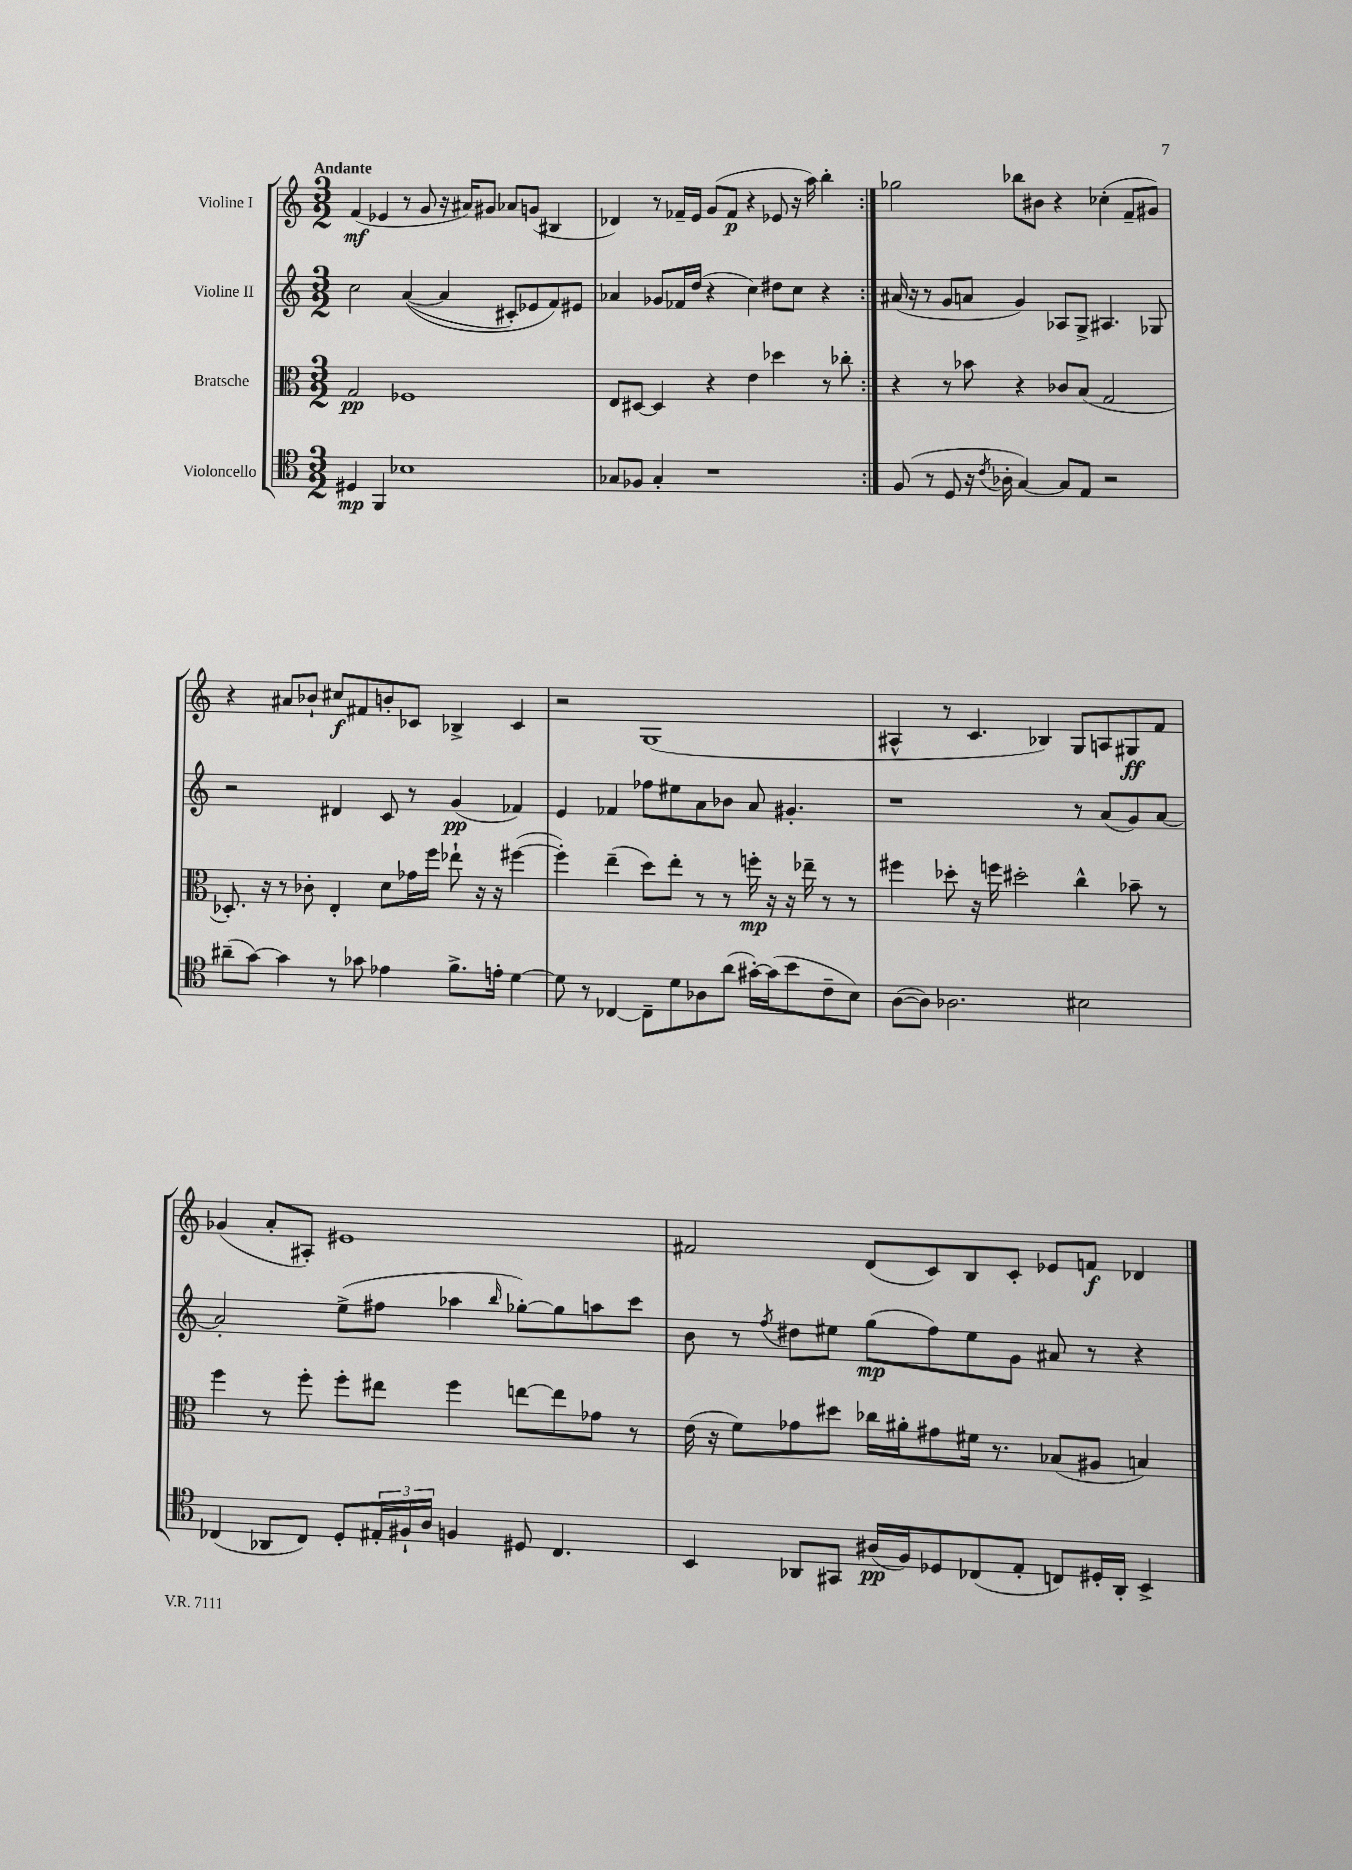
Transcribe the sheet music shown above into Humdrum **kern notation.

**kern	**dynam	**kern	**dynam	**kern	**dynam	**kern	**dynam
*part4	*part4	*part3	*part3	*part2	*part2	*part1	*part1
*staff4	*staff4	*staff3	*staff3	*staff2	*staff2	*staff1	*staff1
*I"Violoncello	*	*I"Bratsche	*	*I"Violine II	*	*I"Violine I	*
*clefC4	*	*clefC3	*	*clefG2	*	*clefG2	*
*k[]	*	*k[]	*	*k[]	*	*k[]	*
*M3/2	*	*M3/2	*	*M3/2	*	*M3/2	*
=1	=1	=1	=1	=1	=1	=1	=1
!	!	!	!	!	!	!LO:TX:a:B:t=Andante	!
4D#X/	mp	2G/	pp	2cc\	.	(4f/	mf
4FF/	.	.	.	.	.	4e-X/	.
1B-X	.	1F-X	.	(([4a/	.	8r	.
.	.	.	.	.	.	8g/	.
.	.	.	.	4a/]	.	16r	.
.	.	.	.	.	.	16a#X/KL)	.
.	.	.	.	.	.	8g#X/J	.
.	.	.	.	8c#X'/L)	.	8a-X/L	.
.	.	.	.	8e-X/	.	(8gn/J	.
.	.	.	.	8f/)	.	4B#X/	.
.	.	.	.	8e#X/J	.	.	.
=2	=2	=2	=2	=2	=2	=2	=2
8G-X/L	.	8E/L	.	4a-X/	.	4d-X/)	.
8F-X/J	.	[8D#X/J	.	.	.	.	.
4G-'/	.	4D#/]	.	8g-X/L	.	8r	.
.	.	.	.	16f-X/L	.	16f-X~/LL	.
.	.	.	.	(16dd/JJ	.	16e/JJ	.
1r	.	4r	.	4r	.	(8g/L	.
.	.	.	.	.	.	8f-/J	p
.	.	4e\	.	4cc\)	.	4r	.
.	.	4dd-X\	.	8dd#X\L	.	8e-X/	.
.	.	.	.	8cc\J	.	16r	.
.	.	.	.	.	.	16aa\)	.
.	.	8r	.	4r	.	4bb'\	.
.	.	8cc-X'\	.	.	.	.	.
=3:|!	=3:|!	=3:|!	=3:|!	=3:|!	=3:|!	=3:|!	=3:|!
(8F/	.	4r	.	(16a#X/	.	2gg-X\	.
.	.	.	.	16r	.	.	.
8r	.	.	.	8r	.	.	.
8D/	.	8r	.	8g/L	.	.	.
16r	.	8b-X\	.	8an/J	.	.	.
8qc/	.	.	.	.	.	.	.
16A-X'\	.	.	.	.	.	.	.
[4G/)	.	4r	.	4g/)	.	8bb-X\L	.
.	.	.	.	.	.	8b#X\J	.
8G/L]	.	8c-X/L	.	8A-X/L	.	4r	.
8E/J	.	(8B/J	.	8G^/J	.	.	.
2r	.	2G/	.	4.A#X/	.	(4cc-X'\	.
.	.	.	.	.	.	8f~/L	.
.	.	.	.	8G-X/	.	8g#X/J)	.
!!LO:LB:g=z
=4	=4	=4	=4	=4	=4	=4	=4
(8a#X~\L	.	8.D-X'/)	.	2r	.	4r	.
[8g\J)	.	.	.	.	.	.	.
.	.	16r	.	.	.	.	.
4g\]	.	8r	.	.	.	8a#X/L	.
.	.	8c-X'\	.	.	.	8b-X`/J	.
8r	.	4E'/	.	4d#X/	.	8cc#X/L	f
8g-X\	.	.	.	.	.	8f#X/	.
4e-X\	.	8d\L	.	8c/	.	8bn'/	.
.	.	16g-X\L	.	8r	.	8c-X/J	.
.	.	16ff\JJ	.	.	.	.	.
8.f^\L	.	8ee-X`\	.	(4g/	pp	4B-X^/	.
.	.	16r	.	.	.	.	.
16en'\Jk	.	16r	.	.	.	.	.
[4d\	.	([4ff#X\	.	4f-X/)	.	4c-/	.
=5	=5	=5	=5	=5	=5	=5	=5
8d\]	.	4ff#'\])	.	4e/	.	2r	.
8r	.	.	.	.	.	.	.
[4C-X/	.	(4ee~\	.	4f-X/	.	.	.
8C-~\L]	.	8dd\L)	.	8ff-X\L	.	(1G	.
8d\	.	8ee'\J	.	8ee#X\	.	.	.
8A-X\	.	8r	.	8a\	.	.	.
(8a\J	.	8r	.	8b-X\J	.	.	.
[16g#X'\LL)	.	16ffn'\	mp	8a/	.	.	.
(16g#\J]	.	16r	.	.	.	.	.
8b\	.	16r	.	4.g#X'/	.	.	.
.	.	16ee-X~\	.	.	.	.	.
8c~\	.	8r	.	.	.	.	.
8B\J)	.	8r	.	.	.	.	.
=6	=6	=6	=6	=6	=6	=6	=6
([8A\L	.	4ff#X\	.	1r	.	4A#X^^/	.
8A\J])	.	.	.	.	.	.	.
2.A-X\	.	8dd-X'\	.	.	.	8r	.
.	.	16r	.	.	.	4.c/	.
.	.	16ffn\	.	.	.	.	.
.	.	2dd#X'\	.	.	.	.	.
.	.	.	.	.	.	4B-X/)	.
2B#X\	.	4cc^^\	.	8r	.	8G/L	.
.	.	.	.	(8a/L	.	8An/	.
.	.	8b-X~\	.	8g/)	.	8G#X/	ff
.	.	8r	.	[8a/J	.	8f/J	.
!!LO:LB:g=z
=7	=7	=7	=7	=7	=7	=7	=7
(4C-X/	.	4ff\	.	2a'/]	.	(4g-X/	.
8AA-X/L	.	8r	.	.	.	8a'/L	.
8C-/J)	.	8ff'\	.	.	.	8A#X'/J)	.
8D'/L	.	8ff'\L	.	(8ee^\L	.	1e#X	.
24E#X'/L	.	8ee#X\J	.	8ff#X\J	.	.	.
24F#X`/	.	.	.	.	.	.	.
24A/JJ	.	.	.	.	.	.	.
4Fn/	.	4ff\	.	4aa-X\	.	.	.
.	.	.	.	16qqbb/	.	.	.
8D#X/	.	[8een\L	.	[8gg-X'\L)	.	.	.
4.C-/	.	8ee\]	.	8gg-\]	.	.	.
.	.	8g-X\J	.	8aan\	.	.	.
.	.	8r	.	8ccc\J	.	.	.
=8	=8	=8	=8	=8	=8	=8	=8
4BB/	.	(16e\	.	8b\	.	2f#X/	.
.	.	16r	.	.	.	.	.
.	.	8f\L)	.	8r	.	.	.
.	.	.	.	8qff/	.	.	.
8AA-X/L	.	8g-X\	.	8dd#X\L	.	.	.
8GG#X/J	.	8dd#X\J	.	8ee#X\J	.	.	.
(16A#X/LL	pp	16cc-X\LL	.	(8gg\L	mp	(8d/L	.
16F/J)	.	16a#X'\J	.	.	.	.	.
8D-X/	.	8g#X\	.	8ff\)	.	8c/)	.
(8C-X/	.	16f#X\Jk	.	8ee#\	.	8B/	.
.	.	8.r	.	.	.	.	.
8E'/J	.	.	.	8g\J	.	8c'/J	.
8Cn/L)	.	(8B-X/L	.	8a#X/	.	8e-X/L	.
16D#X'/L	.	8A#X/J	.	8r	.	8fn/J	f
16AA-'/JJ	.	.	.	.	.	.	.
4BB^/	.	4Bn/)	.	4r	.	4d-X/	.
==	==	==	==	==	==	==	==
*-	*-	*-	*-	*-	*-	*-	*-
